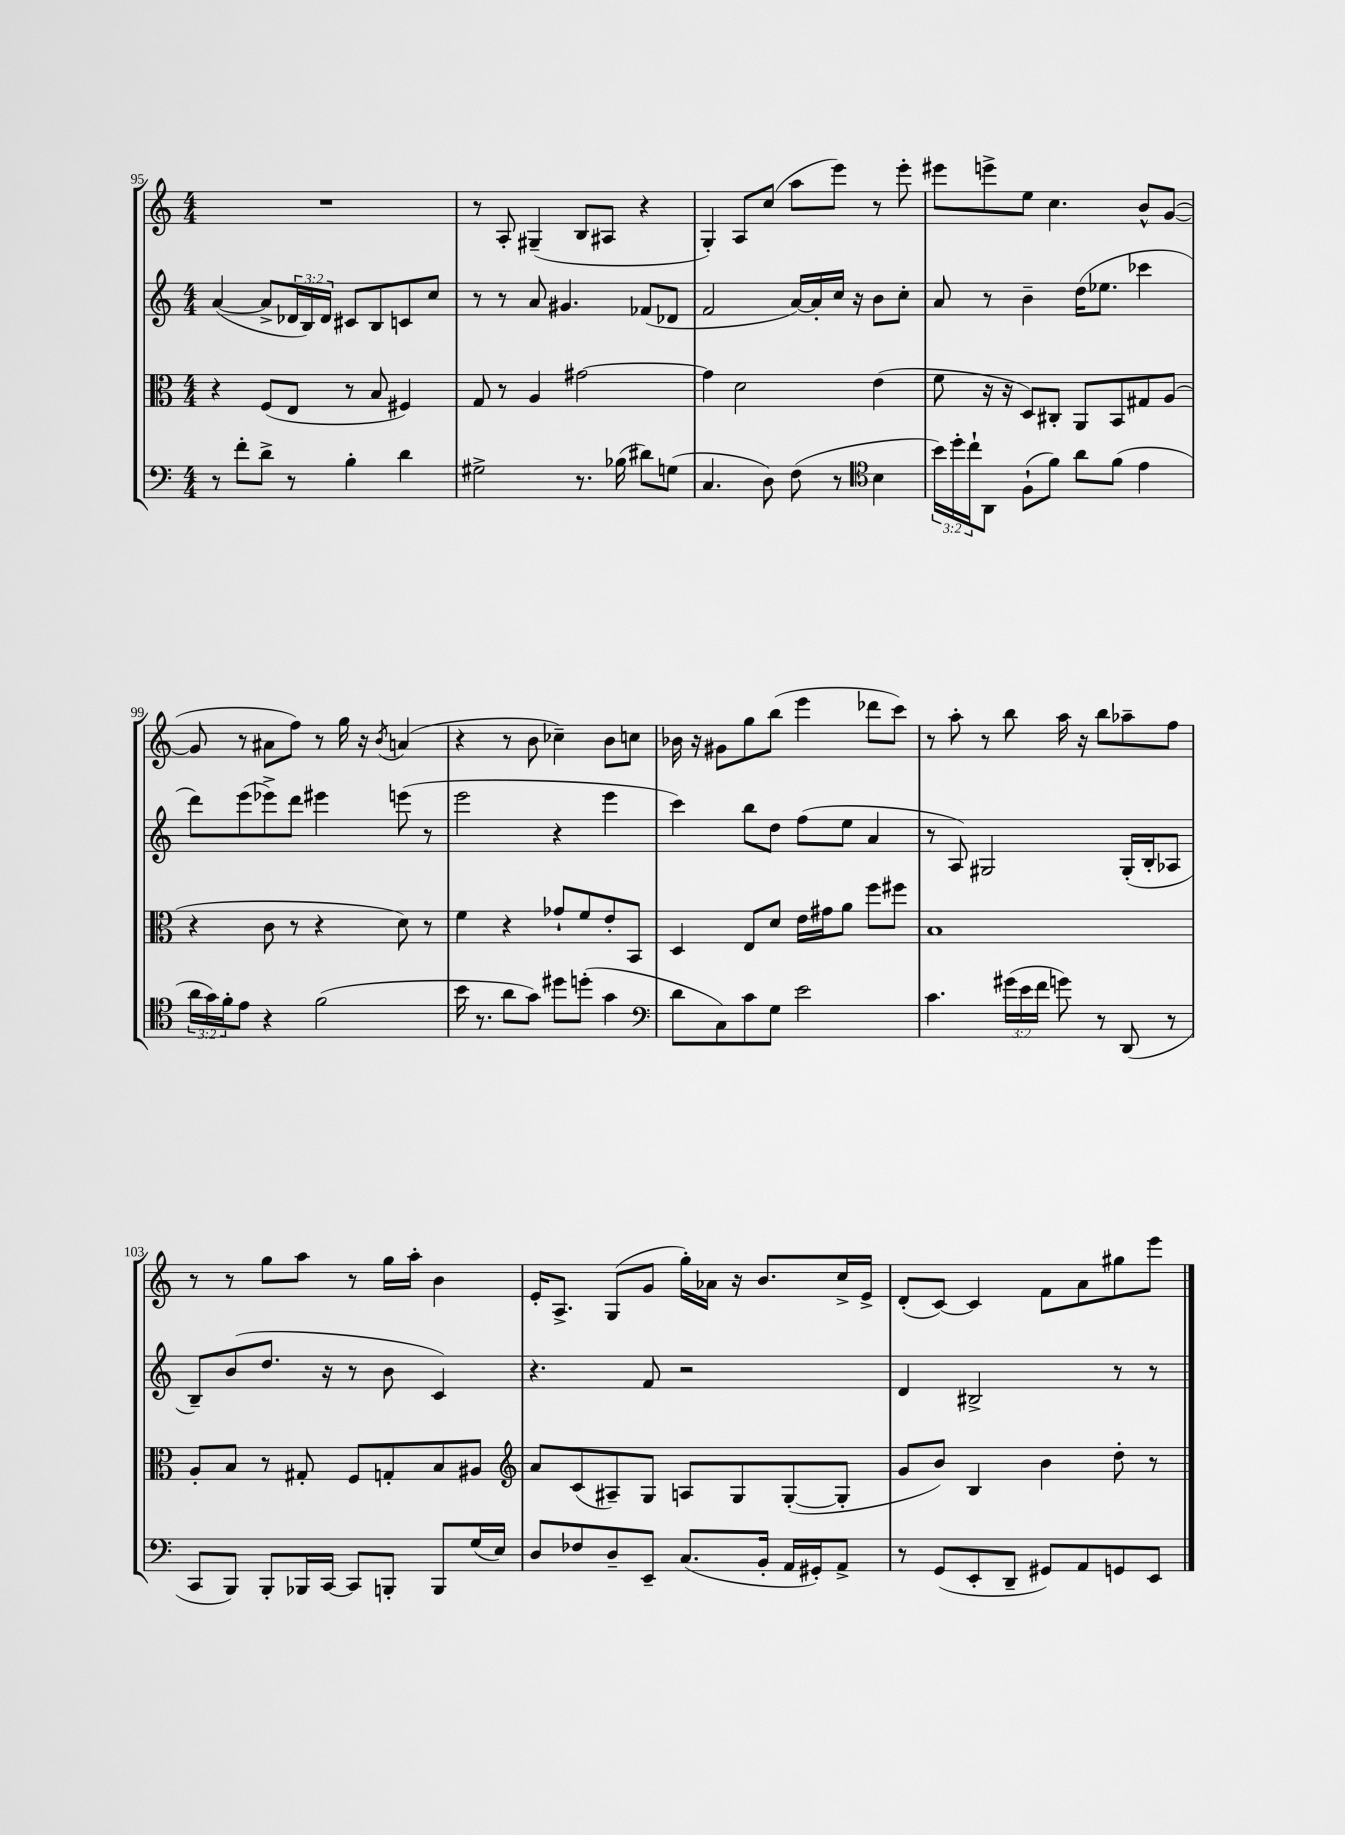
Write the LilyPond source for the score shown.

<<
\new StaffGroup <<
\new Staff = "s0" {
    \clef treble \key c \major \numericTimeSignature \time 4/4
    R1 |
    r8 a8-. gis4--( b8 ais8 r4 |
    g4-.) a8 c''8( a''8 e'''8) r8 e'''8-. |
    eis'''8 e'''8-> e''8 c''4. b'8-^ g'8~( |
    g'8 r8 ais'8 f''8) r8 g''16 r16 \acciaccatura { b'8 } a'4( |
    r4 r8 b'8 ces''4--) b'8 c''8 |
    bes'16 r16 gis'8 g''8 b''8( e'''4 des'''8 c'''8) |
    r8 a''8-. r8 b''8 a''16 r16 b''8 aes''8-- f''8 |
    r8 r8 g''8 a''8 r8 g''16 a''16-. b'4 |
    e'16-. a8.-> g8( g'8 g''16-.) aes'16 r16 b'8. c''16-> e'16-> |
    d'8-.( c'8~) c'4 f'8 a'8 gis''8 e'''8 \bar "|." |
}
\new Staff = "s1" {
    \clef treble \key c \major \numericTimeSignature \time 4/4 \override Staff.TupletNumber.text = #tuplet-number::calc-fraction-text
    a'4~( a'8-> \tuplet 3/2 { des'16 b16) des'16 } cis'8 b8 c'8 c''8 |
    r8 r8 a'8 gis'4. fes'8( des'8 |
    f'2 a'16~) a'16-. c''16 r16 b'8 c''8-. |
    a'8 r8 b'4-- d''16( ees''8. ces'''4 |
    d'''8) e'''8( ees'''8->) d'''8 eis'''4 e'''8( r8 |
    e'''2 r4 e'''4 |
    c'''4) b''8 d''8 f''8( e''8 a'4 |
    r8 a8) gis2 gis16-.( b16-. aes8 |
    b8--) b'8( d''8. r16 r8 b'8 c'4) |
    r4. f'8 r2 |
    d'4 bis2-> r8 r8 \bar "|." |
}
\new Staff = "s2" {
    \clef alto \key c \major \numericTimeSignature \time 4/4
    r4 f8( e8 r8 b8 fis4) |
    g8 r8 a4 gis'2~ |
    gis'4 d'2 e'4( |
    f'8 r16 r16 d8) cis8-. a,8 b,8 gis8 a8( |
    r4 c'8 r8 r4 d'8) r8 |
    f'4 r4 ges'8-! f'8 e'8-. b,8 |
    d4 e8 d'8 e'16 gis'16 a'8 f''8 fis''8 |
    b1 |
    a8-. b8 r8 gis8-. f8 g8-. b8 ais8 |
    \clef treble a'8 c'8( ais8--) g8 a8 g8 g8~-.( g8-. |
    g'8 b'8) b4 b'4 d''8-. r8 \bar "|." |
}
\new Staff = "s3" {
    \clef bass \key c \major \numericTimeSignature \time 4/4 \override Staff.TupletNumber.text = #tuplet-number::calc-fraction-text
    r8 f'8-. d'8-> r8 b4-. d'4 |
    gis2-> r8. bes16( dis'8) g8( |
    c4. d8) f8( r8 \clef tenor b4 |
    \tuplet 3/2 { b'16) d''16-. c''16-! } a,8 f8-!( f'8) a'8 f'8( e'4 |
    \tuplet 3/2 { a'16 g'16) f'16-. } e'8 r4 f'2( |
    b'16 r8. a'8 g'8) dis''8 d''8-.( g'4 |
    \clef bass d'8 c8) c'8 g8 e'2 |
    c'4. \tuplet 3/2 { gis'16( e'16 f'16 } g'8) r8 d,8( r8 |
    c,8 b,,8) b,,8-. bes,,16 c,16~ c,8 b,,8-. b,,8 g16( e16) |
    d8 fes8 d8-- e,8-- c8.( b,16-. a,16 gis,16-.) a,8-> |
    r8 g,8( e,8-. d,8-- gis,8) a,8 g,8 e,8 \bar "|." |
}
>>
>>
\layout { \context { \Score currentBarNumber = #95 } }
